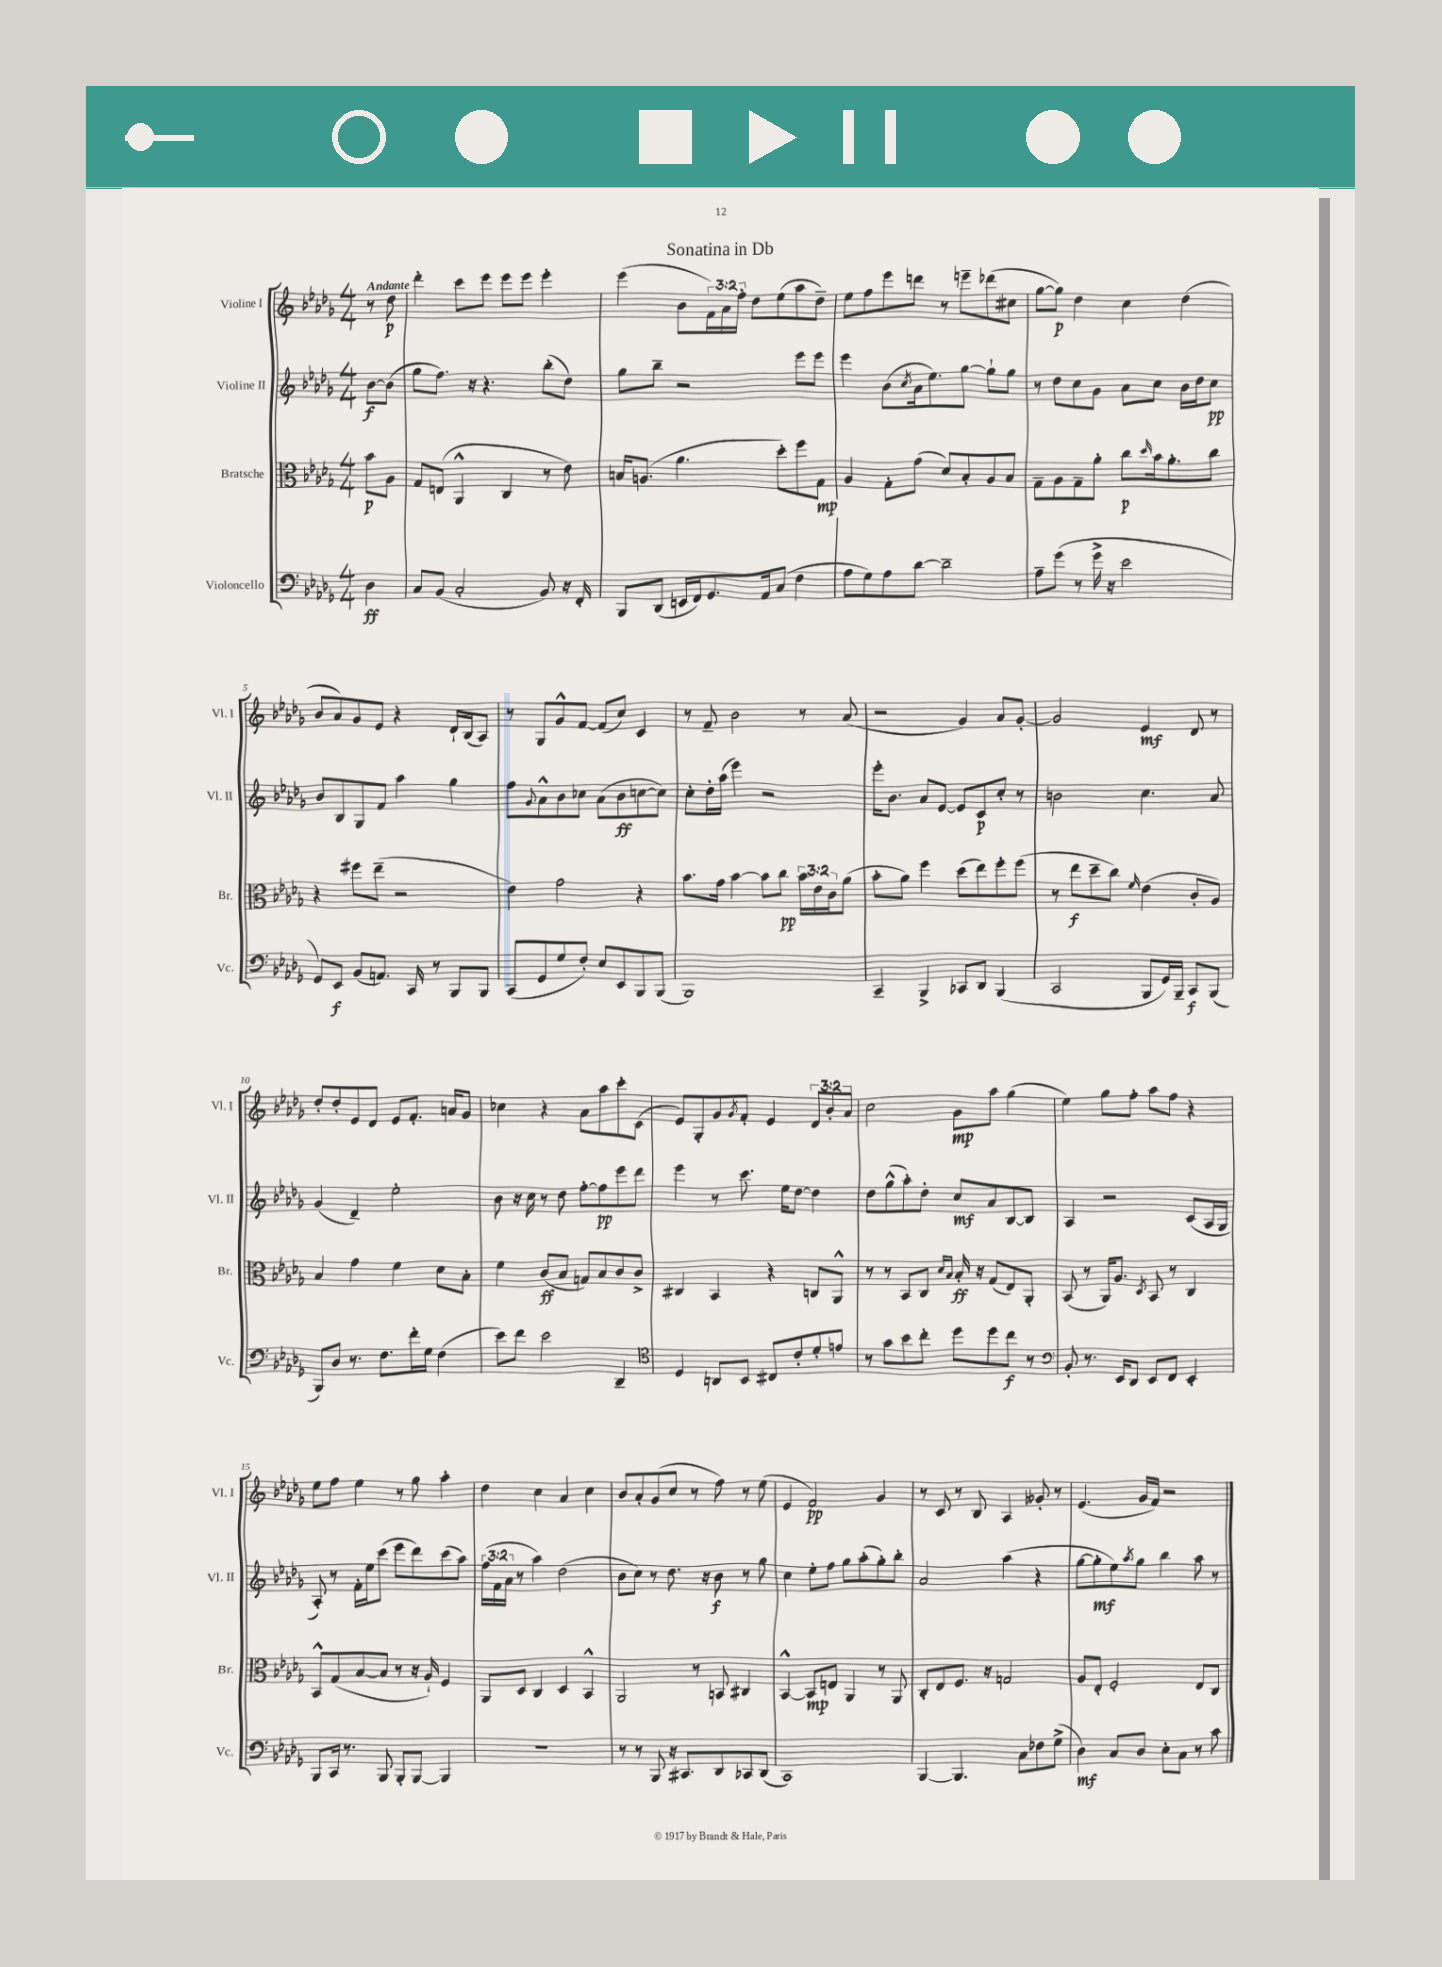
\header { title = "Sonatina in Db" }
<<
\new StaffGroup <<
\new Staff = "s0" \with { instrumentName = "Violine I" shortInstrumentName = "Vl. I" } {
    \clef treble \key des \major \numericTimeSignature \time 4/4 \override Staff.TupletNumber.text = #tuplet-number::calc-fraction-text \partial 4 \tempo "Andante"
    r8 des''8\p |
    des'''4-. c'''8 ees'''8 ees'''8 ees'''8 ees'''4-. |
    ees'''4( bes'8 \tuplet 3/2 { f'16) aes'16 f''16-. } des''8 ees''8( aes''8 des''8--) |
    ees''8 f''8 ees'''8 d'''8 r8 e'''8-- des'''8( cis''8 |
    ges''8~ ges''8\p) des''4 c''4 des''4( |
    bes'8 aes'8) ges'8 ees'8 r4 des'16-! bes16( aes8) |
    r8 ges8 ges'8-^ f'8~ f'8( c''8) c'4 |
    r8 f'8-- bes'2 r8 aes'8( |
    r2 ges'4) aes'8 ges'8~-. |
    ges'2 ees'4\mf des'8 r8 |
    des''8-. des''8-. ees'8 des'8 ees'8 f'8.-. a'16 ges'8 |
    ces''4 r4 aes'8 aes''8 c'''8-. c'8( |
    ees'8) ges8-. ges'8 \acciaccatura { ges'8 } f'8-. ees'4 \tuplet 3/2 { des'8 bes'8-. aes'8 } |
    c''2 ges'8\mp aes''8 ges''4( |
    ees''4) ges''8 f''8-. aes''8 f''8 r4 |
    ees''8 f''8 ees''4 r8 ges''8 aes''4-. |
    des''4 c''4 aes'4 c''4 |
    bes'8 aes'8-. ges'8( c''8 r8 f''8) r8 ees''8( |
    ees'4 f'2\pp) ges'4 |
    r8 c'8 r8 bes8 aes4 geses'8-. r8 |
    ees'4.( ges'16 f'16) r2 \bar "|." |
}
\new Staff = "s1" \with { instrumentName = "Violine II" shortInstrumentName = "Vl. II" } {
    \clef treble \key des \major \numericTimeSignature \time 4/4 \override Staff.TupletNumber.text = #tuplet-number::calc-fraction-text \partial 4
    bes'8~\f bes'8( |
    ges''8 f''8.) r16 r4. bes''8-.( des''8) |
    ges''8 bes''8-- r2 ees'''8 ees'''8 |
    ees'''4 bes'8( \acciaccatura { c''8 } aes'16 ees''8.) ges''8~ ges''8-! ges''8 |
    r8 des''8 c''8 ges'8 aes'8 c''8 bes'16 des''16 c''8\pp |
    bes'8 bes8 ges8 f'8 aes''4 ges''4 |
    f''8 \appoggiatura { ges'8 } aes'8-^ bes'8 ces''8 aes'8( bes'8\ff c''8~ c''8) |
    c''8-. des''16-. aes''16( ees'''4) r2 |
    ees'''16-. bes'8. aes'8 ees'8~ ees'8 c'8\p c''8-. r8 |
    b'2 c''4. aes'8 |
    ges'4( des'4--) ees''2-. |
    bes'8 r16 c''16 r8 des''8 f''8~-. f''8\pp ees'''8 des'''8 |
    ees'''4 r8 c'''8. ees''16 des''8~ des''4 |
    des''8 ges''8-^( aes''8-.) des''8-. c''8\mf aes'8 bes8~ bes8 |
    aes4 r2 c'8( aes16 ges16 |
    aes8-.) r8 f'16-. ees''16 c'''8( ees'''8 des'''8) c'''8( aes''8) |
    \tuplet 3/2 { f''16( f'16 aes'16 } r8 aes''4) des''2( |
    bes'8 c''8) r8 des''8. r16 bes'8\f r8 ges''8 |
    c''4 ees''8-. f''8 ges''8 aes''8-.( ges''8-.) bes''8-. |
    aes'2 aes''4( r4 |
    ges''8~ ges''8-.\mf ees''8) \acciaccatura { aes''8 } ges''8 bes''4 aes''8 r8 \bar "|." |
}
\new Staff = "s2" \with { instrumentName = "Bratsche" shortInstrumentName = "Br." } {
    \clef alto \key des \major \numericTimeSignature \time 4/4 \override Staff.TupletNumber.text = #tuplet-number::calc-fraction-text \partial 4
    bes'8\p aes8 |
    ges8 e8( aes,4-^ c4 r8 ees'8) |
    b16 a8.( aes'4. des''8-.) f''8 ges8\mp |
    aes4 ges8-. ges'8( des'8) bes8-. aes8 bes8 |
    ges8-- aes8 ges8-- aes'8-. c''8\p \grace { des''16 } bes'16 aes'8.-. c''8 |
    r4 fis''8 ees''8--( r2 |
    ees'4) ges'2 r4 |
    bes'8. ges'16 bes'4~ bes'8 c''8\pp \tuplet 3/2 { bes'16 ees'16 c'16 } aes'8( |
    bes'8-. aes'8) f''4 des''8( ees''8) f''8-. f''8( |
    r8 ees''8\f des''8-- c''8) \grace { f'16 } ees'4( c'8-. aes8) |
    bes4 ges'4 f'4 des'8 bes8-. |
    f'4 c'8\ff( bes8 g8) bes8 c'8 c'8-> |
    cis4 bes,4 r4 c8 aes,8-^ |
    r8 r8 bes,8 c8 \grace { des'16 bes16 } bes16-.\ff r16 ges8( ees8) aes,8-. |
    bes,8( r8 aes,16) aes8. \acciaccatura { des8 } bes,8 r8 c4 |
    bes,8-^ ges8( bes8~ bes8 r8 r16 aes16-!) f4 |
    aes,8 des8 c4 des4 bes,4-^ |
    aes,2 r8 b,8 cis4 |
    bes,4~-^ bes,8\mp e8 aes,4 r8 aes,8 |
    c8-. ees8 f8. r16 g2 |
    aes8 ees8-. f2-. ees8 c8 \bar "|." |
}
\new Staff = "s3" \with { instrumentName = "Violoncello" shortInstrumentName = "Vc." } {
    \clef bass \key des \major \numericTimeSignature \time 4/4 \partial 4
    des4\ff |
    c8 bes,8( c2-. bes,8) r16 f,16-. |
    bes,,8 des,8( e,16 f,16) ges,8. aes,16 c8( f4 |
    aes8 ges8) aes8 des'8~ des'2-- |
    aes8-- ges'8( r8 ges'16-> r16 ees'2 |
    ges,8) ees,8\f bes,8( a,8.) c,16 r8 bes,,8 bes,,8 |
    c,8( ges,8 ges8 f8-.) ees8 ees,8 bes,,8 bes,,8( |
    bes,,1) |
    c,4-- bes,,4-> ces,8 des,8 bes,,4( |
    c,2 bes,,8 ges,16) bes,,16-- c,8\f bes,,8( |
    bes,,8) des8 r8. f8. f'16-. ges16 f4( |
    ees'8) f'8 ees'2 des,4-- |
    \clef tenor des4 a,8 bes,8 cis8 c'8-. des'8-. e'8 |
    r8 ges'8 bes'8 c''8-. des''8 des''8 c''8\f r8 |
    \clef bass bes,8-. r8. ees,16 des,8 ees,8 f,8 ees,4-. |
    bes,,8 c,16 r8. bes,,8 bes,,8-. bes,,8~ bes,,4 |
    R1 |
    r8 r8 bes,,8 r16 cis,8. des,8 ces,8 des,8( |
    c,1) |
    bes,,4~ bes,,4. c8 fes8 ges8->( |
    des4\mf) c8 des8 ees8-. c8 r8 c'8 \bar "|." |
}
>>
>>
